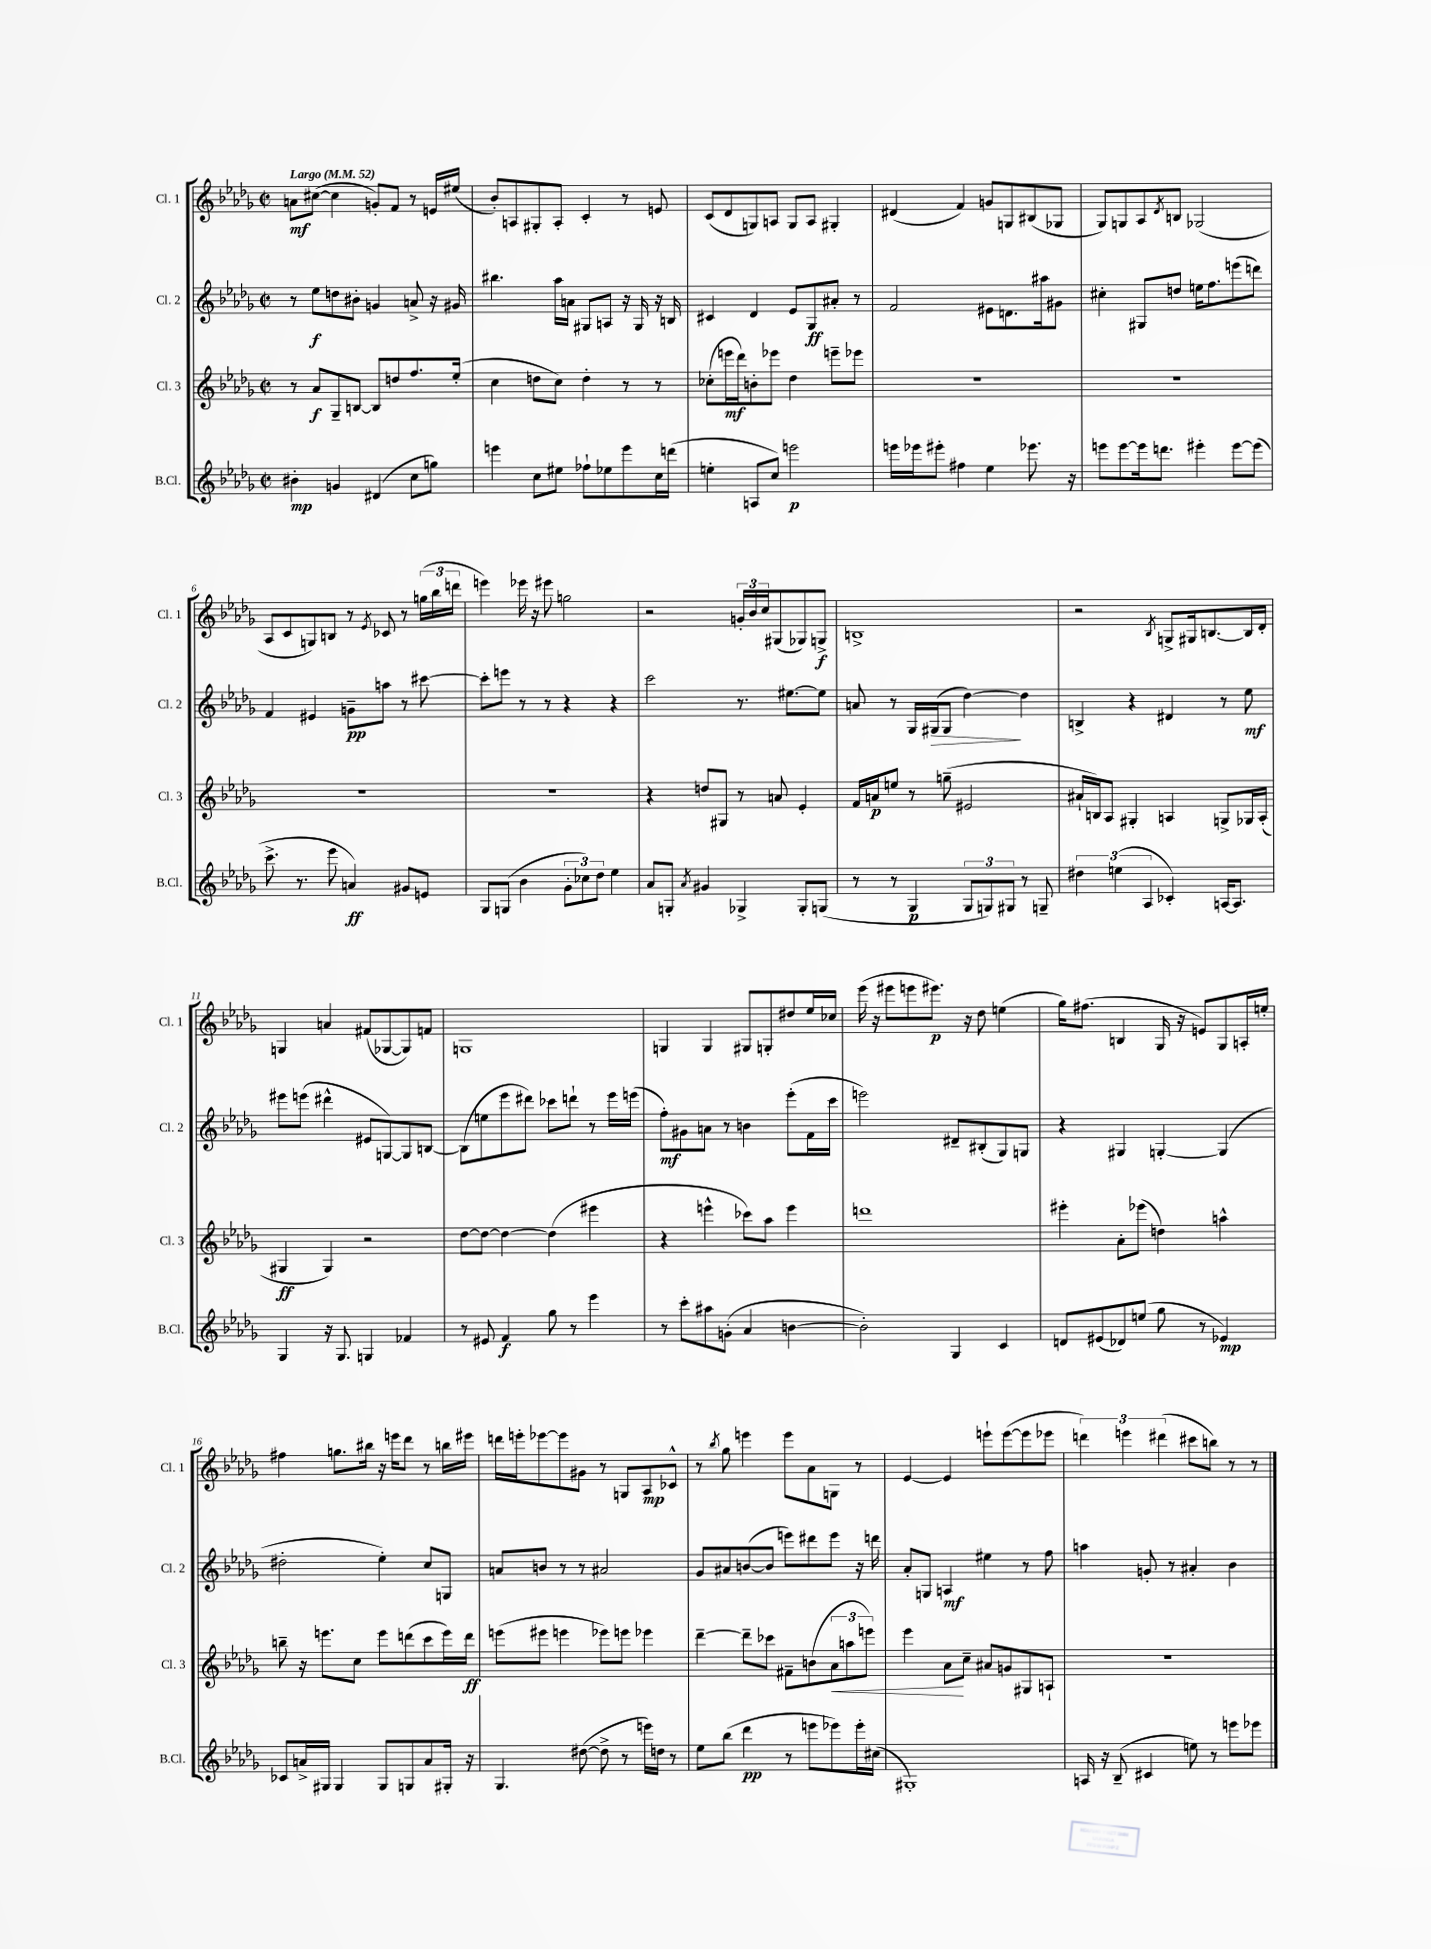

**kern	**kern	**kern	**kern
*staff4	*staff3	*staff2	*staff1
*clefG2	*clefG2	*clefG2	*clefG2
*k[b-e-a-d-g-]	*k[b-e-a-d-g-]	*k[b-e-a-d-g-]	*k[b-e-a-d-g-]
*M2/2	*M2/2	*M2/2	*M2/2
*met(c|)	*met(c|)	*met(c|)	*met(c|)
*MM52	*MM52	*MM52	*MM52
4b#'	8r	8r	8a
.	8a-	8ee-	([8cc#
4g	8G-~	8dd	4cc#]
.	[8B	8b#'	.
(4d#	8B]	4g	8g')
.	8dd	.	8f
8cc	8.ff	8a^	8r
8gg)	.	16r	16e
.	(16ee-'	16g#	(16ee#
=	=	=	=
4eee	4cc	4.bb#	8b-')
.	.	.	8A
8cc	8dd	.	8G#'
8ee#	8cc)	16aa-	8A'
.	.	16a	.
8ff-`	4dd'	8G#	4c'
8ee-	.	8A	.
8eee	8r	16r	8r
.	.	16G#	.
16cc	8r	16r	8e
(16ddd	.	16B	.
=	=	=	=
4ee'	(8cc-'	4c#	(8c
.	16eee	.	8d-
.	16ddd-)	.	.
8A	8b'	4d-	8G)
8cc)	8eee-	.	8A
2eee	4dd-	8e-	8G
.	.	8G-	8A
.	8eee~	8a#'	4G#'
.	8eee-	8r	.
=	=	=	=
16eee	1r	2f	(4d#
16eee-	.	.	.
8eee#'	.	.	.
4ff#	.	.	4f)
4ee-	.	8e#	8g
.	.	8.d	8G
8.eee-	.	.	(8B#
.	.	16aa#	.
.	.	8g#	8G-
16r	.	.	.
=	=	=	=
8eee	1r	4cc#'	8G-)
[8eee	.	.	8G
16eee]	.	8G#	8A-
8.ddd	.	.	.
.	.	.	8qd-
.	.	8dd	8B
4eee#'	.	16ee	(2G-
.	.	8.ff	.
[8eee#	.	(8eee	.
(8eee#]	.	8ddd)	.
=	=	=	=
8.ccc^	1r	4f	8A-
.	.	.	8c
8.r	.	.	.
.	.	4e#	8G)
8eee-	.	.	8B
4a)	.	8g~	8r
.	.	.	8qe-
.	.	8aa	8c-
8g#	.	8r	8r
8e	.	[8ccc#	(24gg
.	.	.	24bb-
.	.	.	24ddd
=	=	=	=
8G-	1r	8ccc#']	4eee)
(8G	.	8eee	.
4b-	.	8r	16eee-
.	.	.	16r
.	.	8r	8eee#
12g-'	.	4r	2gg
12cc-)	.	.	.
12dd-	.	.	.
4ee-	.	4r	.
=	=	=	=
8a-	4r	2ccc	2r
8G'	.	.	.
8qa-	.	.	.
4g#	8dd	.	.
.	8G#	.	.
4G-^	8r	8.r	24g'
.	.	.	24b-
.	.	.	24cc
.	8a	.	(8G#
.	.	[8.ee#	.
8G-'	4e-'	.	8G-)
(8G	.	8ee#]	8G^
=	=	=	=
8r	16f	8a	1B^
.	16a	.	.
8r	8ee	8r	.
4G-	8r	16G-	.
.	.	(16G#	.
.	(8gg~	8G#	.
12G-	2e#	[4dd-)	.
12G)	.	.	.
12G#	.	.	.
8r	.	4dd-]	.
8G~	.	.	.
=	=	=	=
6dd#	16a#`	4B^	2r
.	16B)	.	.
.	8A-	.	.
(6ee	.	.	.
.	4G#'	4r	.
6A-	.	.	.
.	.	.	8qB-
4c-')	4A	4d#	8G^
.	.	.	16G#
.	.	.	[8.B
[16A	8G^	8r	.
8.A]	.	.	.
.	16G-	8ee-	16B]
.	(16A'	.	16d-'
=	=	=	=
4G-	4G#	8eee#	4G
.	.	(8eee	.
16r	4G#)	4ddd#^^	4a
8.G-	.	.	.
4G	2r	8e#	(8f#
.	.	[8G)	[8G-
4f-	.	8G]	8G-])
.	.	[8B	8f
=	=	=	=
8r	[8dd-	(8B]	1G
8e#	8dd-_	8ee	.
4f	4dd-_	8eee-	.
.	.	8ddd#)	.
8gg-	(4dd-]	8ccc-	.
8r	.	8ddd`	.
4eee-	4eee#	8r	.
.	.	16eee-	.
.	.	(16eee	.
=	=	=	=
8r	4r	8ff')	4G
8ccc'	.	8g#	.
8aa#	4eee^^	8a	4G
(8g'	.	8r	.
4a-	8ccc-)	4b	8G#
.	8aa-	.	8G'
[4b	4eee	(8eee-'	8dd#
.	.	16f	16ee-
.	.	16ccc	16cc-
=	=	=	=
2b'])	1ddd	2eee)	(16eee-
.	.	.	16r
.	.	.	8eee#
.	.	.	8eee
.	.	.	8.eee#)
4G-	.	8d#~	.
.	.	.	16r
.	.	(8B#'	8dd-
4c	.	8G-)	(4ee
.	.	8G	.
=	=	=	=
8d	4eee#'	4r	16gg-)
.	.	.	(8.ff#
(8e#	.	.	.
8d-)	8a-'	4G#	4B
(8ee	(8eee-	.	.
8gg-	4dd)	[4G'	16G-
.	.	.	16r
8r	.	.	8e)
4e-)	4aa^^	(4G]	8G-
.	.	.	16A'
.	.	.	16ee'
=	=	=	=
8c-	8bb~	2dd#'	4ff#
16a^	16r	.	.
16G#	8.eee	.	.
4G#	.	.	8.gg
.	8cc	.	.
.	.	.	16bb#
8G#	8eee	4ee-')	16r
.	.	.	16eee
8G	(8ddd	.	8ddd-
8a	8ccc	8cc	8r
16G#'	16eee)	8G	16bb
16r	16ddd	.	16eee#
=	=	=	=
4.G-	(8eee	8a	16ddd
.	.	.	16eee'
.	8eee#	8b	[8eee-
.	4eee	8r	8eee-]
([8dd#	.	8r	8g#
8dd#^]	8eee-)	2a#	8r
8r	8eee	.	8G
16eee)	4eee-	.	8A-
16dd	.	.	.
8r	.	.	8c-^^
=	=	=	=
8ee-	[4ddd-~	8g-	8r
.	.	.	8qbb-
(8bb-	.	8a#	8gg-
4ddd-	8ddd-~]	([8b	4eee
.	8ccc-	8b]	.
8r	8f#~	8eee)	8eee
8eee	(8b	8ddd#	8a-
8eee-)	12a-	8eee	8G
.	12aa	.	.
16eee-'	.	16r	8r
.	12eee)	.	.
(16cc#	.	16ddd	.
=	=	=	=
1G#')	4eee-	8a-'	[4e-
.	.	8G	.
.	8a-	4A	4e-]
.	8cc~	.	.
.	8a#	4ee#	8eee`
.	8g	.	([8eee
.	8G#	8r	8eee]
.	8A`	8ff	8eee-
=	=	=	=
16A	1r	4aa	6ddd)
16r	.	.	.
(8B-~	.	.	.
.	.	.	6eee
4c#	.	8g'	.
.	.	.	(6ddd#
.	.	8r	.
8ee)	.	4a#'	8ccc#
8r	.	.	8bb)
8eee	.	4b-	8r
8eee-	.	.	8r
==	==	==	==
*-	*-	*-	*-
